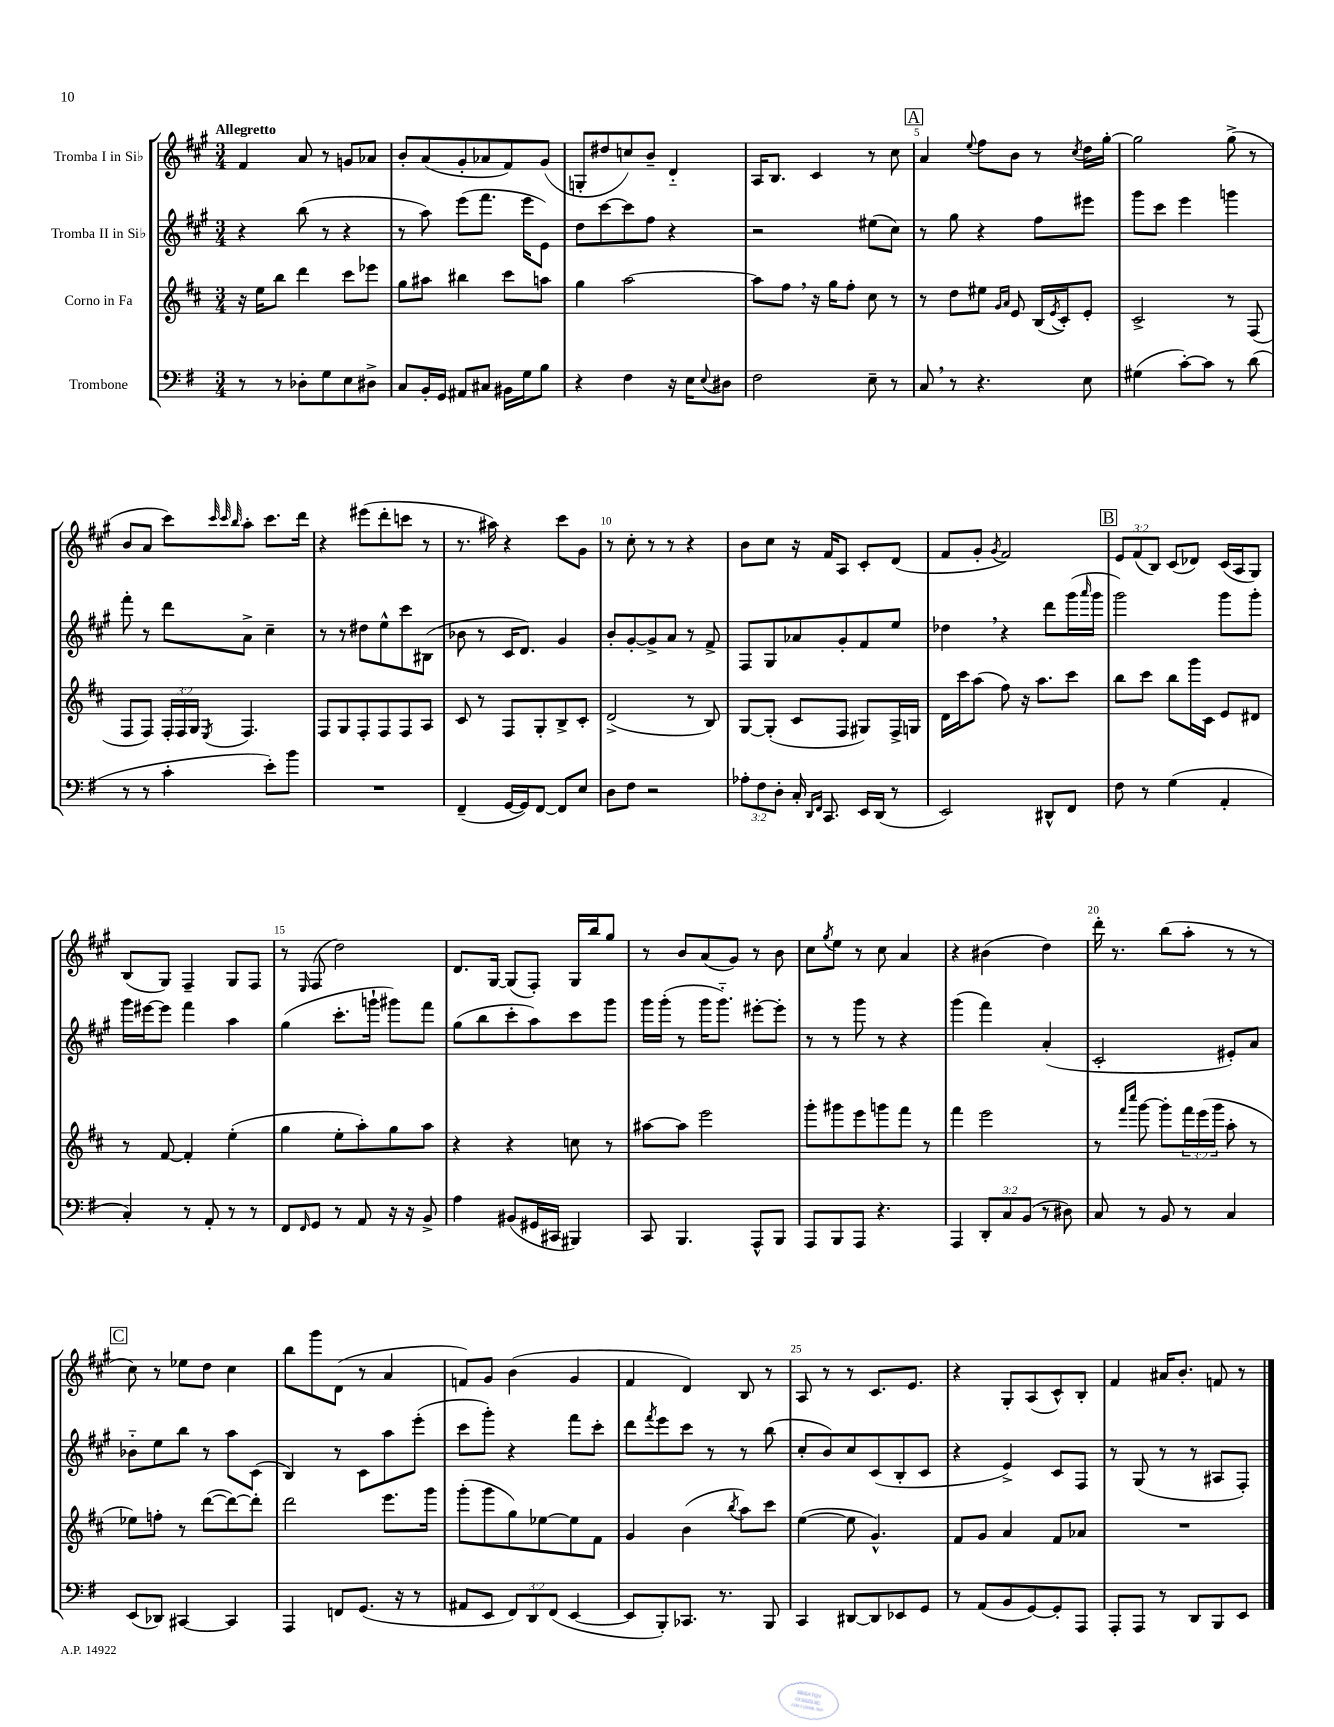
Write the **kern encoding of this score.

**kern	**kern	**kern	**kern
*part4	*part3	*part2	*part1
*staff4	*staff3	*staff2	*staff1
*I"Trombone	*I"Corno in Fa	*I"Tromba II in Si♭	*I"Tromba I in Si♭
*clefF4	*clefG2	*clefG2	*clefG2
*k[f#]	*k[f#c#]	*k[f#c#g#]	*k[f#c#g#]
*M3/4	*M3/4	*M3/4	*M3/4
=1	=1	=1	=1
!	!	!	!LO:TX:a:B:t=Allegretto
8r	16r	4r	4f#/
.	16ee\KL	.	.
8r	8bb\J	.	.
8D-X'\L	4ddd\	(8bb\	8a/
8G\	.	8r	8r
8E\	8ccc#\L	4r	8gn/L
8D#X^\J	8eee-X\J	.	8a-X/J
=2	=2	=2	=2
8C/L	8gg\L	8r	8b'/L
16BB'/L	8aa#X\J	8aa\)	(8a/
16GG/JJ	.	.	.
8AA#X/L	4bb#X\	(8eee\L	8g#'/
8C#X/J	.	8.fff#\J	8a-X/
16BB#X\LL	8ccc#\L	.	8f#/)
16G\J	.	16eee\KL	.
8B\J	8aan\J	8e\J)	(8g#/J
=3	=3	=3	=3
4r	4gg\	8dd\L	8Gn'/L
.	.	[8ccc#\	8dd#X/
4F#\	[2aa\	8ccc#\]	8ccn/)
.	.	8ff#\J	8b~/J
16r	.	4r	4d/
16E\KL	.	.	.
8qqE/	.	.	.
8D#X\J	.	.	.
=4	=4	=4	=4
2F#\	8aa\L]	2r	16A/KL
.	.	.	8.B/J
.	8ff#,\J	.	.
.	16r	.	4c#/
.	16gg\KL	.	.
.	8ff#'\J	.	.
8E~\	8cc#\	(8ee#X\L	8r
8r	8r	8cc#\J)	8cc#\
!!LO:REH:place=s1:t=A
=5	=5	=5	=5
8C,/	8r	8r	4a/
8r	8dd\L	8gg#\	.
.	.	.	8qqee/
4.r	8ee#X\J	4r	8ff#\L
.	16qqg/LL	.	.
.	16qqa/JJ	.	.
.	8e/	.	8b\J
.	(16B/LL	8ff#\L	8r
.	8qe/	.	.
.	16c#'/J)	.	.
.	.	.	8qcc#/
8E\	8e'/J	8eee#X\J	16dd\LL
.	.	.	[16gg#'\JJ
=6	=6	=6	=6
(4G#X\	2c#^/	8ggg#\L	2gg#\]
.	.	8ccc#\J	.
[8c'\L)	.	4eee\	.
8c\J]	.	.	.
8r	8r	4gggn\	(8gg#^\
(8d\	(8F#/	.	8r
!!LO:LB:g=z
=7	=7	=7	=7
8r	8F#/L	8fff#'\	8b/L
8r	8F#/J)	8r	8a/J
4c'\	24F#'/LL	8ddd\L	8ccc#\L)
.	24F#/	.	.
.	24G/JJ	.	.
.	.	.	32qqccc#/
.	.	.	32qqccc#/
.	8qE/	.	32qqbb/
.	4.F#/	8a^\J	8aa'\J
8e'\L)	.	4cc#~\	8.ccc#\L
8b\J	.	.	.
.	.	.	16ddd\Jk
=8	=8	=8	=8
2.r	8F#/L	8r	4r
.	8G/	8r	.
.	8F#'/	8dd#X\L	(8eee#X\L
.	8F#/	8ee^^\	8ddd'\
.	8F#/	8ccc#\	8cccn\J
.	8A/J	(8B#X\J	8r
=9	=9	=9	=9
(4FF#~/	8c#/	8b-X\	8.r
.	8r	8r	.
.	.	.	16aa#X\)
[16GG/LL	8F#/L	16c#/KL	4r
16GG/J])	.	8.d/J)	.
[8FF#/J	8G'/	.	.
8FF#/L]	8B^/	4g#/	8ccc#\L
8E/J	8c#'/J	.	8g#\J
=10	=10	=10	=10
8D\L	(2d^/	8b'/L	8r
8F#\J	.	[8g#'/	8cc#'\
2r	.	8g#^/]	8r
.	.	8a/J	8r
.	8r	8r	4r
.	8B/)	8f#^/	.
=11	=11	=11	=11
12A-X'\L	[8G/L	8F#/L	8b\L
12F#\	.	.	.
.	(8G'/J]	8G#/	8cc#\J
12D'\J	.	.	.
16C'/	8c#/L	8a-X/	16r
16qqDD/LL	.	.	.
16qqFF#/JJ	.	.	.
8.CC/	.	.	16f#/KL
.	8F#/J	8g#'/	8A/J
16EE/LL	8G#X/L)	8f#/	8c#'/L
(16DD/JJ	.	.	.
8r	16F#^/L	8ee/J	(8d/J
.	16Gn/JJ	.	.
=12	=12	=12	=12
2EE/)	16d\LL	4dd-X,\	8f#/L
.	16ccc#\J	.	.
.	(8aa\J	.	8g#'/J
.	.	.	8qg#/
.	8ff#\)	4r	2f#/)
.	16r	.	.
.	8.aa\L	.	.
8DD#X^^/L	.	8ddd\L	.
8FF#/J	8ccc#\J	(16ggg#\L	.
.	.	16qqaaa/	.
.	.	16ggg#\JJ	.
!!LO:REH:place=s1:t=B
=13	=13	=13	=13
8F#\	8bb\L	2ggg#\)	12e/L
.	.	.	(12f#/
8r	8ccc#\J	.	.
.	.	.	12B/J)
(4G\	8bb\L	.	(8c#/L
.	16ggg\L	.	8d-X/J)
.	16c#\JJ	.	.
4AA'/	8e/L	8ggg#\L	(16c#/LL
.	.	.	16A/J
.	8d#X/J	8ggg#'\J	8G#/J)
!!LO:LB:g=z
=14	=14	=14	=14
4C'/)	8r	16ggg#\LL	(8B/L
.	.	[16eee#X\J	.
.	[8f#/	8eee#\J]	8G#/J)
8r	4f#'/]	4fff#\	4F#~/
8AA'/	.	.	.
8r	(4ee'\	4aa\	8G#/L
8r	.	.	8F#/J
=15	=15	=15	=15
8FF#/L	4gg\	(4gg#\	8r
16qqFF#/	.	.	16qqE/
8GG/J	.	.	(8F#/
8r	8ee'\L	8.ccc#'\L	2dd\)
8AA/	8aa'\)	.	.
.	.	16gggn`\Jk	.
16r	8gg\	8ggg#X\L)	.
16r	.	.	.
8BB^/	8aa\J	8fff#\J	.
=16	=16	=16	=16
4A\	4r	(8gg#\L	8.d/L
.	.	8bb\	.
.	.	.	[16G#/Jk
(8BB#X/L	4r	8ccc#'\	(8G#/L]
16GG#X/L	.	8aa\)	8F#'/J)
16CC#X/JJ	.	.	.
4BBB#X/)	8ccn\	8ccc#\	16G#/LL
.	.	.	16bb/J
.	8r	8ggg#\J	8gg#/J
=17	=17	=17	=17
8CC/	[8aa#X\L	16ggg#\LL	8r
.	.	(16ggg#'\JJ	.
4.BBB/	8aa#\J]	8r	8b/L
.	2eee\	16ggg#\KL	(8a/
.	.	8.ggg#\J)	.
.	.	.	8g#/J)
8AAA^^/L	.	[8eee#X'\L	8r
8BBB/J	.	8eee#'\J]	8b\
=18	=18	=18	=18
8AAA/L	8ggg'\L	8r	8cc#\L
.	.	.	8qgg#/
8BBB/	8ggg#X\	8r	8ee\J
8AAA/J	8eee\	8ggg#\	8r
4.r	8gggn\	8r	8cc#\
.	8fff#\J	4r	4a/
.	8r	.	.
=19	=19	=19	=19
4AAA/	4fff#\	(4ggg#\	4r
12DD'/L	2eee\	4fff#\)	(4b#X\
12C/	.	.	.
(12BB/J	.	.	.
8r	.	(4a'/	4dd\)
8D#X\)	.	.	.
=20	=20	=20	=20
8C/	8r	2c#'/	16ddd'\
.	.	.	8.r
.	16qqfff#/LL	.	.
.	16qqcccc#/JJ	.	.
8r	[8ggg\	.	.
8BB/	8ggg'\L]	.	(8bb\L
8r	24fff#\L	.	8aa'\J
.	(24eee\	.	.
.	24ggg\JJ	.	.
4C/	8aa'\	8e#X'/L)	8r
.	8r	8a/J	8r
!!LO:LB:g=z
!!LO:REH:place=s1:t=C
=21	=21	=21	=21
(8EE/L	8ee-X\L)	8b-X\L	8cc#\)
8DD-X/J)	8ffn'\J	8ee\	8r
[4CC#X/	8r	8bb\J	8ee-X\L
.	([8ddd\L	8r	8dd\J
4CC#/]	8ddd\_)	8aa\L	4cc#\
.	8ddd'\J]	(8c#\J	.
=22	=22	=22	=22
4AAA/	2ddd\	4B/)	8bb\L
.	.	.	8ggg#\
8FFn/L	.	8r	(8d\J
(8.GG/J	.	8c#\L	8r
.	8.eee\L	8aa\	4a/
16r	.	.	.
8r	.	(8eee'\J	.
.	16ggg\Jk	.	.
=23	=23	=23	=23
8AA#X/L	(8ggg'\L	8ccc#\L	8fn/L)
8EE/J	8ggg\	8ggg#'\J)	8g#/J
12FF#/L)	8gg\)	4r	(4b\
12DD/	.	.	.
.	[8ee-X\	.	.
(12FF#/J	.	.	.
[4EE/	8ee-\]	8fff#\L	4g#/
.	8f#\J	8ccc#'\J	.
=24	=24	=24	=24
8EE/L]	4g/	8ddd\L	4f#/
.	.	8qfff#/	.
8BBB'/)	.	8eee\	.
8.CC-X/J	(4b\	8ccc#\J	4d/)
.	.	8r	.
8.r	.	.	.
.	8qbb/	.	.
.	8aa\L)	8r	8B/
8BBB/	8ccc#\J	(8bb\	8r
=25	=25	=25	=25
4CC/	([4ee\	8cc#'/L	8A/
.	.	8b/)	8r
[8DD#X/L	8ee\]	8cc#/	8r
8DD#/]	4.g^^/)	(8c#/	8.c#/L
8EE-X/	.	8B'/	.
.	.	.	8.e/J
8GG/J	.	8c#/J	.
=26	=26	=26	=26
8r	8f#/L	4r	4r
(8AA/L	8g/J	.	.
8BB/	4a/	4e^/)	8G#'/L
[8GG/)	.	.	(8A/
8GG'/]	8f#/L	8c#/L	8c#^^/)
8AAA/J	8a-X/J	8F#/J	8B'/J
=27	=27	=27	=27
8AAA'/L	2.r	8r	4f#/
8AAA/J	.	(8G#/	.
8r	.	8r	16a#X/KL
.	.	.	8.b'/J
8DD/L	.	8r	.
8BBB/	.	8A#X/L	8fn/
8EE/J	.	8F#'/J)	8r
==	==	==	==
*-	*-	*-	*-
